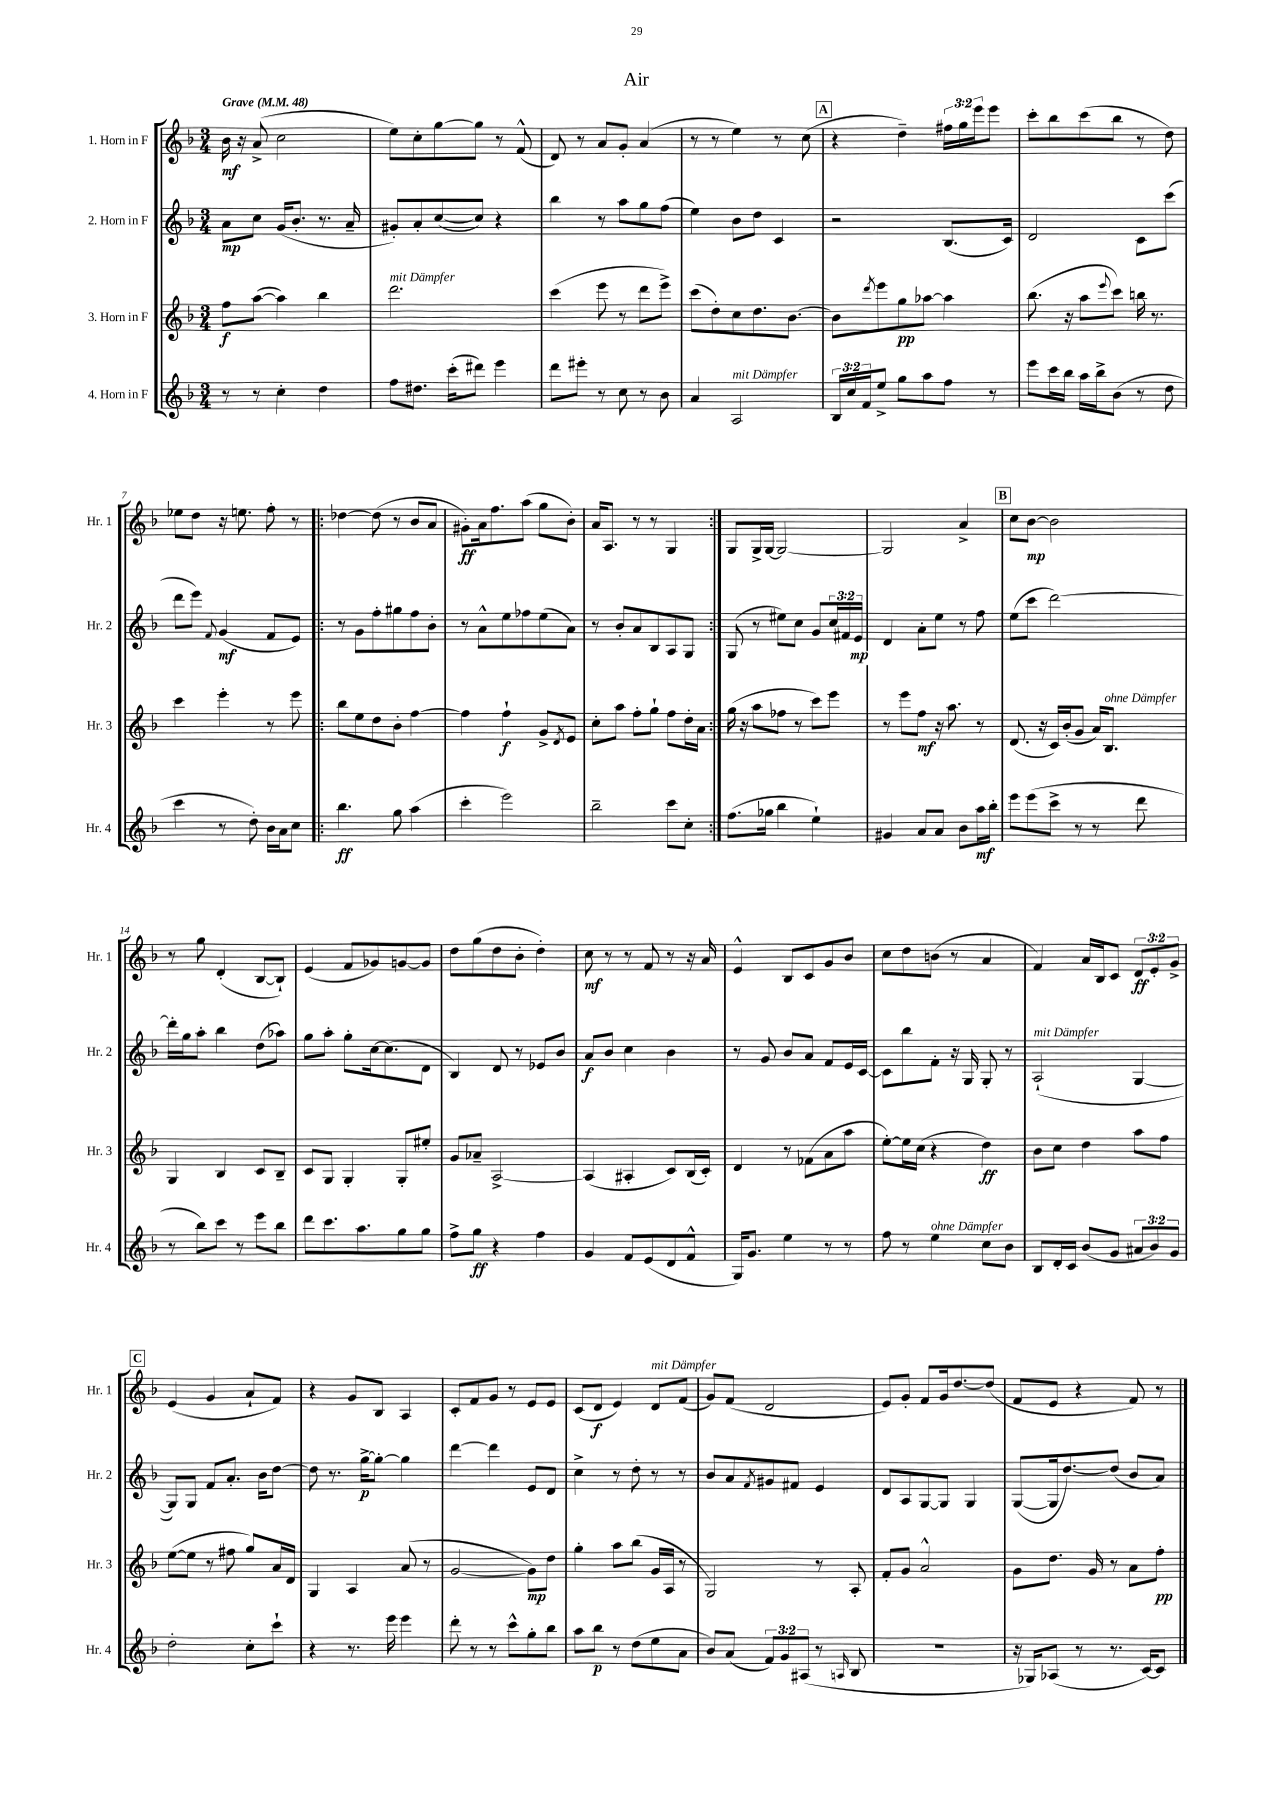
\header { title = "Air" }
<<
\new StaffGroup <<
\new Staff = "s0" \with { instrumentName = "1. Horn in F" shortInstrumentName = "Hr. 1" } {
    \clef treble \key f \major \numericTimeSignature \time 3/4 \override Staff.TupletNumber.text = #tuplet-number::calc-fraction-text \tempo "Grave" 4 = 48
    bes'16\mf r16 a'8->( c''2 |
    e''8) c''8-. g''8~ g''8 r8 f'8-^( |
    d'8) r8 a'8 g'8-. a'4( |
    r8 r8 e''4) r8 c''8( |
    \mark \markup { \box "A" } r4 d''4--) \tuplet 3/2 { fis''16 g''16 e'''16 } e'''8 |
    c'''8-. bes''8 c'''8( bes''8 r8 d''8) |
    ees''8 d''8 r16 e''8. f''8-. r8 |
    \repeat volta 2 { des''4~ des''8( r8 bes'8 a'8 |
    gis'8-.\ff) a'16 f''8. a''8( g''8 bes'8-.) |
    a'16 a8. r8 r8 g4 | }
    g8 g16-> g16~ g2~ |
    g2 a'4-> |
    \mark \markup { \box "B" } c''8 bes'8~\mp bes'2 |
    r8 g''8 d'4-.( bes8~ bes8-!) |
    e'4( f'8 ges'8) g'8~ g'8 |
    d''8 g''8( d''8 bes'8-. d''4-.) |
    c''8\mf r8 r8 f'8 r8 r16 a'16 |
    e'4-^ bes8 c'8 g'8 bes'8 |
    c''8 d''8 b'8( r8 a'4 |
    f'4) a'16 bes16 c'8 \tuplet 3/2 { d'8\ff e'8-. g'8-> } |
    \mark \markup { \box "C" } e'4( g'4 a'8-! f'8) |
    r4 g'8 bes8 a4 |
    c'8-. f'8 g'8 r8 e'8 e'8 |
    c'8( d'8\f e'4) d'8^\markup { \italic "mit Dämpfer" } f'8( |
    g'8) f'8( d'2 |
    e'8) g'8-. f'8 g'16 d''8.~ d''8( |
    f'8 e'8 r4 f'8) r8 \bar "|." |
}
\new Staff = "s1" \with { instrumentName = "2. Horn in F" shortInstrumentName = "Hr. 2" } {
    \clef treble \key f \major \numericTimeSignature \time 3/4 \override Staff.TupletNumber.text = #tuplet-number::calc-fraction-text
    a'8\mp c''8 g'16( bes'8.-. r8. a'16-- |
    gis'8-.) a'8-. c''8~( c''8) r4 |
    bes''4 r8 a''8 g''8 f''8( |
    e''4) bes'8 d''8 c'4 |
    \mark \markup { \box "A" } r2 bes8.( c'16) |
    d'2 c'8 c'''8( |
    d'''8 e'''8) \appoggiatura { f'8 } g'4\mf( f'8 e'8) |
    \repeat volta 2 { r8 g'8 f''8-. gis''8 f''8 bes'8-. |
    r8 a'8-^ e''8 fes''8 e''8( a'8) |
    r8 bes'8-. a'8 bes8 a8 g8 | }
    g8( r8 eis''8) c''8 g'8 \tuplet 3/2 { c''16 fis'16 e'16\mp } |
    d'4 a'8-. e''8 r8 f''8 |
    \mark \markup { \box "B" } e''8( c'''8 d'''2~) |
    d'''16-. g''16 a''8-. bes''4 d''8( aes''8) |
    g''8 a''8-. g''8-. c''16~ c''8.( d'8 |
    bes4) d'8 r8 ees'8 bes'8 |
    a'8\f bes'8 c''4 bes'4 |
    r8 g'8 bes'8 a'8 f'8 e'16 c'16~ |
    c'8 bes''8 f'8-. r16 g16 g8-. r8 |
    a2-!^\markup { \italic "mit Dämpfer" }( g4~ |
    \mark \markup { \box "C" } g8) g8 f'8 a'8.-. bes'16 d''8~ |
    d''8 r8. g''16~->\p g''8~-. g''4 |
    d'''4~ d'''4 e'8 d'8 |
    c''4-> r8 d''8-. r8 r8 |
    bes'8 a'8 \acciaccatura { f'8 } gis'8 fis'8 e'4 |
    d'8 a8 g8~ g8 g4 |
    g8~( g16 d''8.~) d''8( bes'8 a'8) \bar "|." |
}
\new Staff = "s2" \with { instrumentName = "3. Horn in F" shortInstrumentName = "Hr. 3" } {
    \clef treble \key f \major \numericTimeSignature \time 3/4
    f''8\f a''8~( a''4) bes''4 |
    d'''2.^\markup { \italic "mit Dämpfer" } |
    c'''4( e'''8 r8 d'''8 e'''8->) |
    c'''8( d''8-.) c''8 d''8. bes'8.~ |
    \mark \markup { \box "A" } bes'8 \acciaccatura { d'''8 } e'''8 g''8\pp aes''8~ aes''4 |
    bes''8.( r16 a''8 \appoggiatura { e'''8 } c'''8) b''16 r8. |
    c'''4 e'''4-. r8 e'''8 |
    \repeat volta 2 { bes''8 e''8 d''8 bes'8-. f''4~ |
    f''4 f''4-!\f g'8-> \acciaccatura { d'8 } e'8 |
    c''8-. a''8 f''8-. g''8-! f''8 d''16-. a'16 | }
    g''16( r16 a''8 fes''8 r8 c'''8) e'''8 |
    r8 e'''8 f''8\mf r16 a''8. r8 |
    \mark \markup { \box "B" } d'8.( r16 c'16) bes'16-.( g'8 a'16) bes8.^\markup { \italic "ohne Dämpfer" } |
    g4 bes4 c'8 bes8-- |
    c'8 g8 g4-. g8-. eis''8-. |
    g'8 aes'8-- a2~-> |
    a4( ais4-. c'8) bes16( c'16-.) |
    d'4 r8 fes'8( a'8 a''8 |
    e''8~-.) e''16 c''16( r4 d''4\ff) |
    bes'8 c''8 d''4 a''8 f''8 |
    \mark \markup { \box "C" } e''8~( e''8 r8 fis''8 g''8) a'16 d'16 |
    g4 a4 a'8( r8 |
    g'2~ g'8\mp) d''8 |
    g''4-. a''8 bes''8( g'16 a16 r8 |
    g2) r8 a8-. |
    f'8-. g'8 a'2-^ |
    g'8 d''8. g'16 r8 a'8 f''8-.\pp \bar "|." |
}
\new Staff = "s3" \with { instrumentName = "4. Horn in F" shortInstrumentName = "Hr. 4" } {
    \clef treble \key f \major \numericTimeSignature \time 3/4 \override Staff.TupletNumber.text = #tuplet-number::calc-fraction-text
    r8 r8 c''4-. d''4 |
    f''8 dis''8. c'''16-.( dis'''8) e'''4 |
    d'''8 eis'''8-. r8 c''8 r8 bes'8 |
    a'4 a2^\markup { \italic "mit Dämpfer" } |
    \mark \markup { \box "A" } \tuplet 3/2 { bes16 c''16 f'16 } e''8-> g''8 a''8 f''8 r8 |
    e'''8 c'''16 bes''16 a''16 bes''16-> bes'8( r8 d''8 |
    c'''4 r8 d''8-.) bes'16 a'16 c''8 |
    \repeat volta 2 { bes''4.\ff g''8 a''4( |
    c'''4-. e'''2) |
    bes''2-- c'''8 c''8-. | }
    f''8.( ges''16 bes''4 e''4-!) |
    gis'4 a'8 a'8 bes'8 a''16\mf bes''16-. |
    \mark \markup { \box "B" } e'''8 e'''8( c'''8-> r8 r8 d'''8 |
    r8 bes''8) c'''8 r8 e'''8 bes''8 |
    d'''8 c'''8. a''8. g''8 g''8 |
    f''8-> g''8\ff r4 f''4 |
    g'4 f'8 e'8( d'8 f'8-^ |
    g16) g'8. e''4 r8 r8 |
    f''8 r8 e''4^\markup { \italic "ohne Dämpfer" } c''8 bes'8 |
    bes8 d'16-. c'16 bes'8( g'8 \tuplet 3/2 { ais'8 bes'8) g'8 } |
    \mark \markup { \box "C" } d''2-. c''8-. c'''8-! |
    r4 r8. e'''16 e'''4 |
    d'''8-. r8 r8 c'''8-^ g''8-. bes''8 |
    a''8 bes''8\p r8 d''8( e''8 a'8 |
    bes'8) a'8( \tuplet 3/2 { f'8) g'8 ais8( } r8 \grace { a16 } bes8 |
    R2. |
    r16 ges16) aes8( r8 r8. c'16~) c'8 \bar "|." |
}
>>
>>
